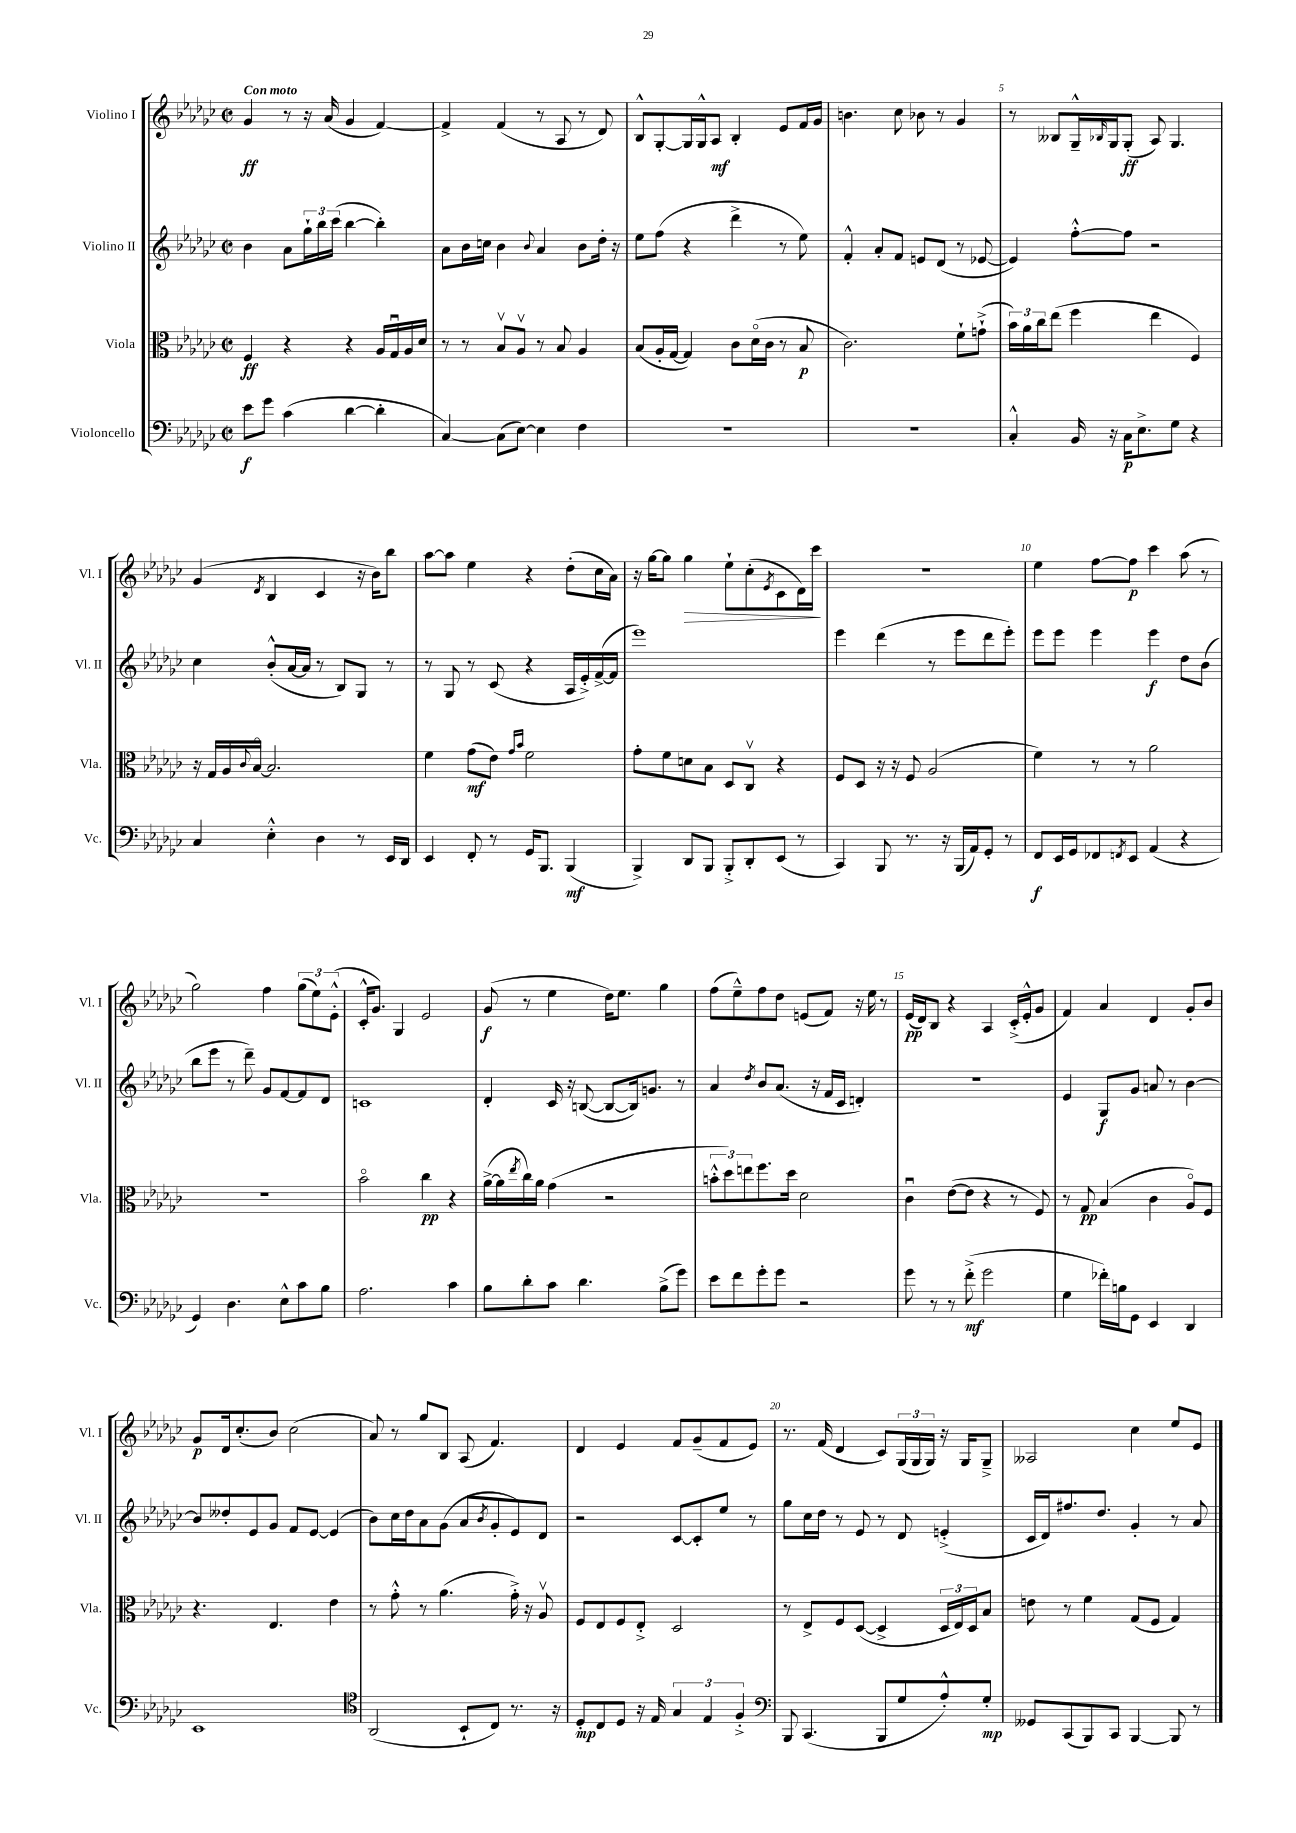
<<
\new StaffGroup <<
\new Staff = "s0" \with { instrumentName = "Violino I" shortInstrumentName = "Vl. I" } {
    \clef treble \key ges \major \defaultTimeSignature \time 2/2 \tempo "Con moto"
    ges'4\ff r8 r16 aes'16( ges'4 f'4~) |
    f'4-> f'4( r8 aes8 r8 des'8) |
    bes8-^ ges8~-. ges16 ges16-^ aes8\mf bes4-. ees'8 f'16 ges'16 |
    b'4. ces''8 bes'8 r8 ges'4 |
    r8 beses8 ges16---^ \grace { bes16 } ges16 ges8-.\ff( aes8) ges4. |
    ges'4( \acciaccatura { des'8 } bes4 ces'4 r16 bes'16) bes''8 |
    aes''8~ aes''8 ees''4 r4 des''8-.( ces''16 aes'16) |
    r16 ges''16~ ges''8 ges''4\> ees''8-! ces''8-.( \acciaccatura { ees'8 } ces'8 des'16) ces'''16\! |
    R1 |
    ees''4 f''8~ f''8\p ces'''4 aes''8( r8 |
    ges''2) f''4 \tuplet 3/2 { ges''8( ees''8) ees'8-.-^( } |
    ces'16-.-^ ges'8.) ges4 ees'2 |
    ges'8\f( r8 ees''4 des''16) ees''8. ges''4 |
    f''8( ees''8---^) f''8 des''8 e'8( f'8) r16 ees''16 r8 |
    ees'16\pp( des'16) bes8 r4 aes4 ces'16-.->( ees'16-.-^ ges'8 |
    f'4) aes'4 des'4 ges'8-. bes'8 |
    ges'8\p des'16 ces''8.-.( bes'8) ces''2( |
    aes'8) r8 ges''8 bes8 aes8( f'4.) |
    des'4 ees'4 f'8 ges'8--( f'8 ees'8) |
    r8. f'16( des'4 ces'8) \tuplet 3/2 { ges16( ges16 ges16) } r16 ges16 ges8---> |
    aeses2 ces''4 ees''8 ees'8 \bar "|." |
}
\new Staff = "s1" \with { instrumentName = "Violino II" shortInstrumentName = "Vl. II" } {
    \clef treble \key ges \major \defaultTimeSignature \time 2/2
    bes'4 aes'8 \tuplet 3/2 { ges''16-! bes''16 ces'''16( } bes''4~ bes''4-.) |
    aes'8 bes'16 c''16 bes'4 \appoggiatura { bes'8 } aes'4 bes'8 des''16-. r16 |
    ees''8 f''8( r4 des'''4-> r8 ees''8) |
    f'4-.-^ aes'8-. f'8 e'8 des'8( r8 ees'8~ |
    ees'4) f''8~-.-^ f''8 r2 |
    ces''4 bes'8-.-^( aes'16~ aes'16 r8 bes8) ges8 r8 |
    r8 ges8 r8 ces'8( r4 aes16 ees'16-.->) f'16~->( f'16 |
    ees'''1) |
    ees'''4 des'''4( r8 ees'''8 des'''8 ees'''8-.) |
    ees'''8 ees'''8 ees'''4 ees'''4\f des''8 bes'8( |
    bes''8 ees'''8 r8 des'''8--) ges'8 f'8~ f'8 des'8 |
    c'1 |
    des'4-. ces'16 r16 b8~( b8~ b16) g'8. r8 |
    aes'4 \acciaccatura { des''8 } bes'8 aes'8.( r16 f'16 ces'16 d'4-.) |
    r1 |
    ees'4 ges8\f ges'8 a'8 r8 bes'4~ |
    bes'8 deses''8-. ees'8 ges'8 f'8 ees'8~ ees'4( |
    bes'8) ces''16 des''16 aes'8 ges'8( aes'8 \acciaccatura { bes'8 } ges'8-. ees'8) des'8 |
    r2 ces'8~ ces'8-. ees''8 r8 |
    ges''8 ces''16 des''16 r8 ees'8 r8 des'8 e'4-.->( |
    ces'16 des'16) fis''8. des''8. ges'4-. r8 aes'8 \bar "|." |
}
\new Staff = "s2" \with { instrumentName = "Viola" shortInstrumentName = "Vla." } {
    \clef alto \key ges \major \defaultTimeSignature \time 2/2
    f4\ff r4 r4 aes16 ges16\downbow aes16 des'16 |
    r8 r8 bes8\upbow aes8\upbow r8 bes8 aes4 |
    bes8( aes16-. ges16~ ges4) ces'8 des'16\flageolet( ces'16 r8 bes8\p |
    ces'2.) f'8-! g'8-!->( |
    \tuplet 3/2 { bes'16) aes'16 ces''16 } ees''8( f''4 ees''4 f4) |
    r16 ges16 aes16 \appoggiatura { ces'8 } bes16~\flageolet bes2. |
    f'4 ges'8\mf( ees'8) \grace { ges'16 bes'16 } f'2 |
    ges'8-. f'8 d'8 bes8 des8 ces8\upbow r4 |
    f8 des8 r16 r16 f8 aes2( |
    f'4) r8 r8 aes'2 |
    r1 |
    bes'2\flageolet ces''4\pp r4 |
    aes'16~->( aes'16 \acciaccatura { ees''8 } ces''16) aes'16 ges'4( r2 |
    \tuplet 3/2 { b'8-.-^ des''8) e''8 } f''8. des''16 des'2 |
    ces'4\downbow ees'8~( ees'8 r4 r8 f8) |
    r8 ges8\pp bes4( ces'4 aes8\flageolet) f8 |
    r4. ees4. ees'4 |
    r8 ges'8-.-^ r8 aes'4.( ges'16-.->) r16 aes8\upbow |
    f8 ees8 f8 ees8-.-> des2 |
    r8 ees8-> f8 des8~( des4-> \tuplet 3/2 { des16 ees16) des16 } bes8 |
    e'8 r8 f'4 ges8( f8 ges4) \bar "|." |
}
\new Staff = "s3" \with { instrumentName = "Violoncello" shortInstrumentName = "Vc." } {
    \clef bass \key ges \major \defaultTimeSignature \time 2/2
    ees'8\f ges'8 ces'4( des'4~ des'4-. |
    ces4~) ces8( ees8~) ees4 f4 |
    r1 |
    R1 |
    ces4-.-^ bes,16 r16 ces16\p ees8.-> ges8 r4 |
    ces4 ees4-.-^ des4 r8 ees,16 des,16 |
    ees,4 f,8-. r8 ges,16 bes,,8. bes,,4\mf( |
    bes,,4->) des,8 bes,,8 bes,,8-.-> des,8-. ees,8( r8 |
    ces,4) bes,,8 r8. r16 bes,,16( aes,16) ges,8-. r8 |
    f,8\f ees,16 ges,16 fes,8 \acciaccatura { f,8 } ees,8 aes,4( r4 |
    ges,4) des4. ees8-^ ces'8 bes8 |
    aes2. ces'4 |
    bes8 des'8-. ces'8 des'4. bes8->( ges'8) |
    ees'8 f'8 ges'8-. ges'8 r2 |
    ges'8 r8 r8 f'8-.->\mf( ges'2 |
    ges4 fes'16-.) b16 ges,8 ees,4 des,4 |
    ees,1 |
    \clef tenor aes,2( bes,8-! ces8) r8. r16 |
    des8-.\mp ces8 des8 r16 ees16 \tuplet 3/2 { ges4 ees4 f4-.-> } |
    \clef bass bes,,8 ces,4.( bes,,8 ges8 aes8-.-^) ges8-.\mp |
    geses,8 ces,8( bes,,8) ces,8 bes,,4~ bes,,8 r8 \bar "|." |
}
>>
>>
\layout { \context { \Score \override BarNumber.break-visibility = ##(#f #t #t) barNumberVisibility = #(every-nth-bar-number-visible 5) } }
